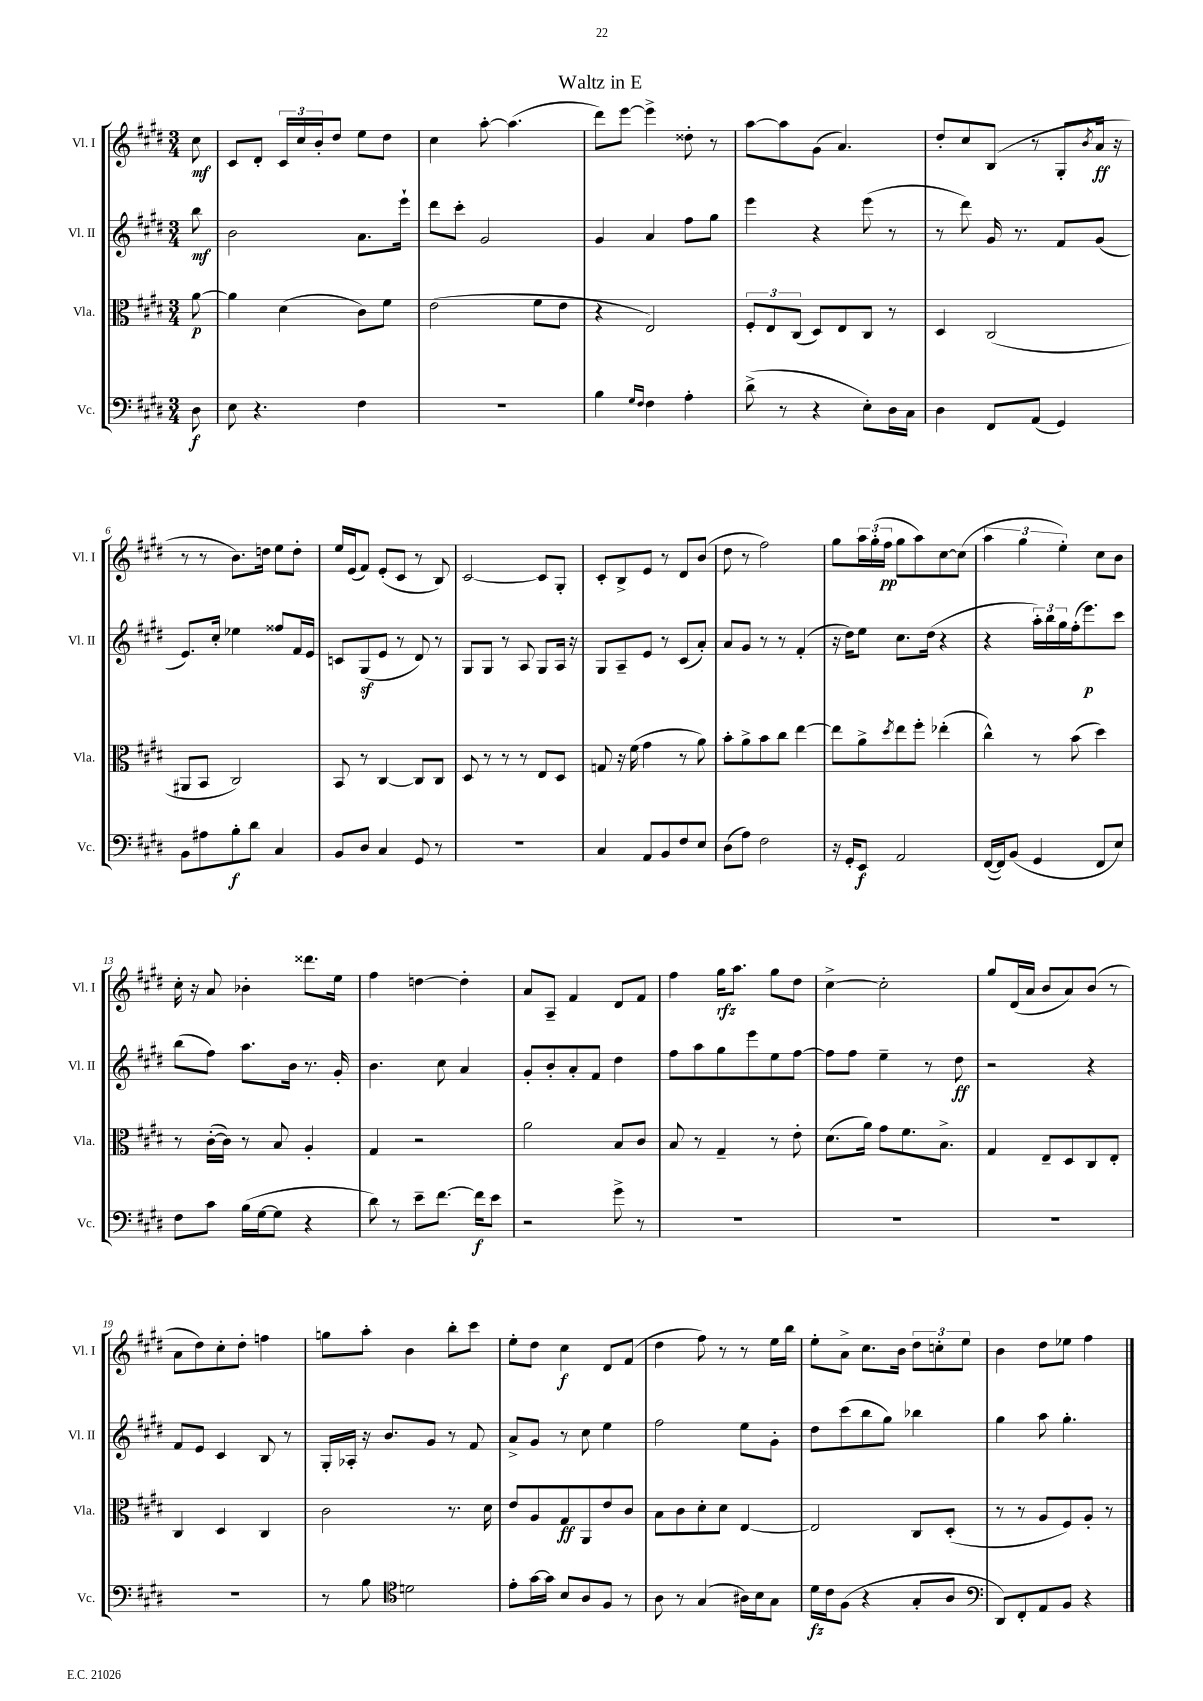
\header { title = "Waltz in E" }
<<
\new StaffGroup <<
\new Staff = "s0" \with { instrumentName = "Vl. I" shortInstrumentName = "Vl. I" } {
    \clef treble \key e \major \numericTimeSignature \time 3/4 \partial 8
    cis''8\mf |
    cis'8 dis'8-. \tuplet 3/2 { cis'16 cis''16 b'16-. } dis''8 e''8 dis''8 |
    cis''4 a''8~-. a''4.( |
    dis'''8) e'''8~ e'''4-> disis''8-. r8 |
    a''8~ a''8 gis'8( a'4.) |
    dis''8-. cis''8 b8( r8 gis8-. \acciaccatura { b'8 } a'16\ff r16 |
    r8 r8 b'8.) d''16 e''8 d''8-. |
    e''16 e'16( fis'8) e'8-.( cis'8 r8 b8) |
    cis'2~ cis'8 gis8-. |
    cis'8-. b8-> e'8 r8 dis'8 b'8( |
    dis''8 r8 fis''2) |
    gis''8 \tuplet 3/2 { a''16 gis''16-.( fis''16\pp } gis''8 a''8) cis''8~ cis''8( |
    \tuplet 3/2 { a''4 gis''4 e''4-.) } cis''8 b'8 |
    cis''16-. r16 a'8 bes'4-. disis'''8. e''16 |
    fis''4 d''4~ d''4-. |
    a'8 a8-- fis'4 dis'8 fis'8 |
    fis''4 gis''16\rfz a''8. gis''8 dis''8 |
    cis''4~-> cis''2-. |
    gis''8 dis'16( a'16 b'8 a'8) b'8( r8 |
    a'8 dis''8) cis''8-. dis''8-. f''4 |
    g''8 a''8-. b'4 b''8-. cis'''8 |
    e''8-. dis''8 cis''4\f dis'8 fis'8( |
    dis''4 fis''8) r8 r8 e''16 b''16 |
    e''8-. a'8-> cis''8. b'16 \tuplet 3/2 { dis''8 c''8-. e''8 } |
    b'4 dis''8 ees''8 fis''4 \bar "|." |
}
\new Staff = "s1" \with { instrumentName = "Vl. II" shortInstrumentName = "Vl. II" } {
    \clef treble \key e \major \numericTimeSignature \time 3/4 \partial 8
    b''8\mf |
    b'2 a'8. e'''16-! |
    dis'''8 cis'''8-. gis'2 |
    gis'4 a'4 fis''8 gis''8 |
    e'''4 r4 e'''8( r8 |
    r8 dis'''8) gis'16 r8. fis'8 gis'8( |
    e'8.) cis''16-. ees''4 fisis''8 fis'16 e'16 |
    c'8 gis8\sf( e'8 r8 dis'8) r8 |
    gis8 gis8 r8 a8 gis8 a16 r16 |
    gis8 a8-- e'8 r8 cis'8( a'8-.) |
    a'8 gis'8 r8 r8 fis'4-.( |
    r16 dis''16) e''8 cis''8. dis''16( r4 |
    r4 \tuplet 3/2 { a''16-.) b''16 gis''16 } fis''16-.( e'''8.\p) cis'''8 |
    b''8( fis''8) a''8. b'16 r8. gis'16-. |
    b'4. cis''8 a'4 |
    gis'8-. b'8-. a'8-. fis'8 dis''4 |
    fis''8 a''8 gis''8 e'''8 e''8 fis''8~ |
    fis''8 fis''8 e''4-- r8 dis''8\ff |
    r2 r4 |
    fis'8 e'8 cis'4 b8 r8 |
    gis16-. aes16-. r16 b'8. gis'8 r8 fis'8 |
    a'8-> gis'8 r8 cis''8 e''4 |
    fis''2 e''8 gis'8-. |
    dis''8 cis'''8( b''8 gis''8) bes''4 |
    gis''4 a''8 gis''4.-. \bar "|." |
}
\new Staff = "s2" \with { instrumentName = "Vla." shortInstrumentName = "Vla." } {
    \clef alto \key e \major \numericTimeSignature \time 3/4 \partial 8
    a'8~\p |
    a'4 dis'4( cis'8) fis'8 |
    e'2( fis'8 e'8 |
    r4 e2) |
    \tuplet 3/2 { fis8-. e8 cis8( } dis8) e8 cis8 r8 |
    dis4 cis2( |
    ais,8 b,8 cis2) |
    b,8 r8 cis4~ cis8 cis8 |
    dis8 r8 r8 r8 e8 dis8 |
    g8 r16 fis'16( gis'4 r8 a'8) |
    b'8-. a'8-> b'8 cis''8 e''4~ |
    e''8 a'8-> \acciaccatura { dis''8 } e''8 fis''8-. ees''4-.( |
    cis''4-^) r8 b'8( dis''4) |
    r8 cis'16~-.( cis'16) r8 b8 a4-. |
    gis4 r2 |
    a'2 b8 cis'8 |
    b8 r8 gis4-- r8 e'8-. |
    dis'8.( a'16) gis'8 fis'8. b8.-> |
    gis4 e8-- dis8 cis8 e8-. |
    cis4 dis4 cis4 |
    cis'2 r8. dis'16 |
    e'8 a8 gis8\ff a,8 e'8 cis'8 |
    b8 cis'8 dis'8-. dis'8 e4~ |
    e2 cis8 dis8-.( |
    r8 r8 a8 fis8) a8-. r8 \bar "|." |
}
\new Staff = "s3" \with { instrumentName = "Vc." shortInstrumentName = "Vc." } {
    \clef bass \key e \major \numericTimeSignature \time 3/4 \partial 8
    dis8\f |
    e8 r4. fis4 |
    R2. |
    b4 \grace { gis16 fis16 } fis4 a4-. |
    dis'8->( r8 r4 e8-.) dis16 cis16 |
    dis4 fis,8 a,8( gis,4) |
    b,8 ais8 b8-.\f dis'8 cis4 |
    b,8 dis8 cis4 gis,8 r8 |
    R2. |
    cis4 a,8 b,8 fis8 e8 |
    dis8( a8) fis2 |
    r16 gis,16-. e,8\f a,2 |
    fis,16~( fis,16) b,8( gis,4 fis,8 e8) |
    fis8 cis'8 b16( gis16~ gis8 r4 |
    dis'8) r8 e'8-- fis'8.~ fis'16\f e'8 |
    r2 gis'8-> r8 |
    R2. |
    R2. |
    R2. |
    R2. |
    r8 b8 \clef tenor d'2 |
    e'8-. gis'16~ gis'16 b8 a8 fis8 r8 |
    a8 r8 gis4( ais16) b16 gis8 |
    dis'16\fz cis'16 fis8( r4 gis8-. a8 |
    \clef bass dis,8) fis,8-. a,8 b,8 r4 \bar "|." |
}
>>
>>
